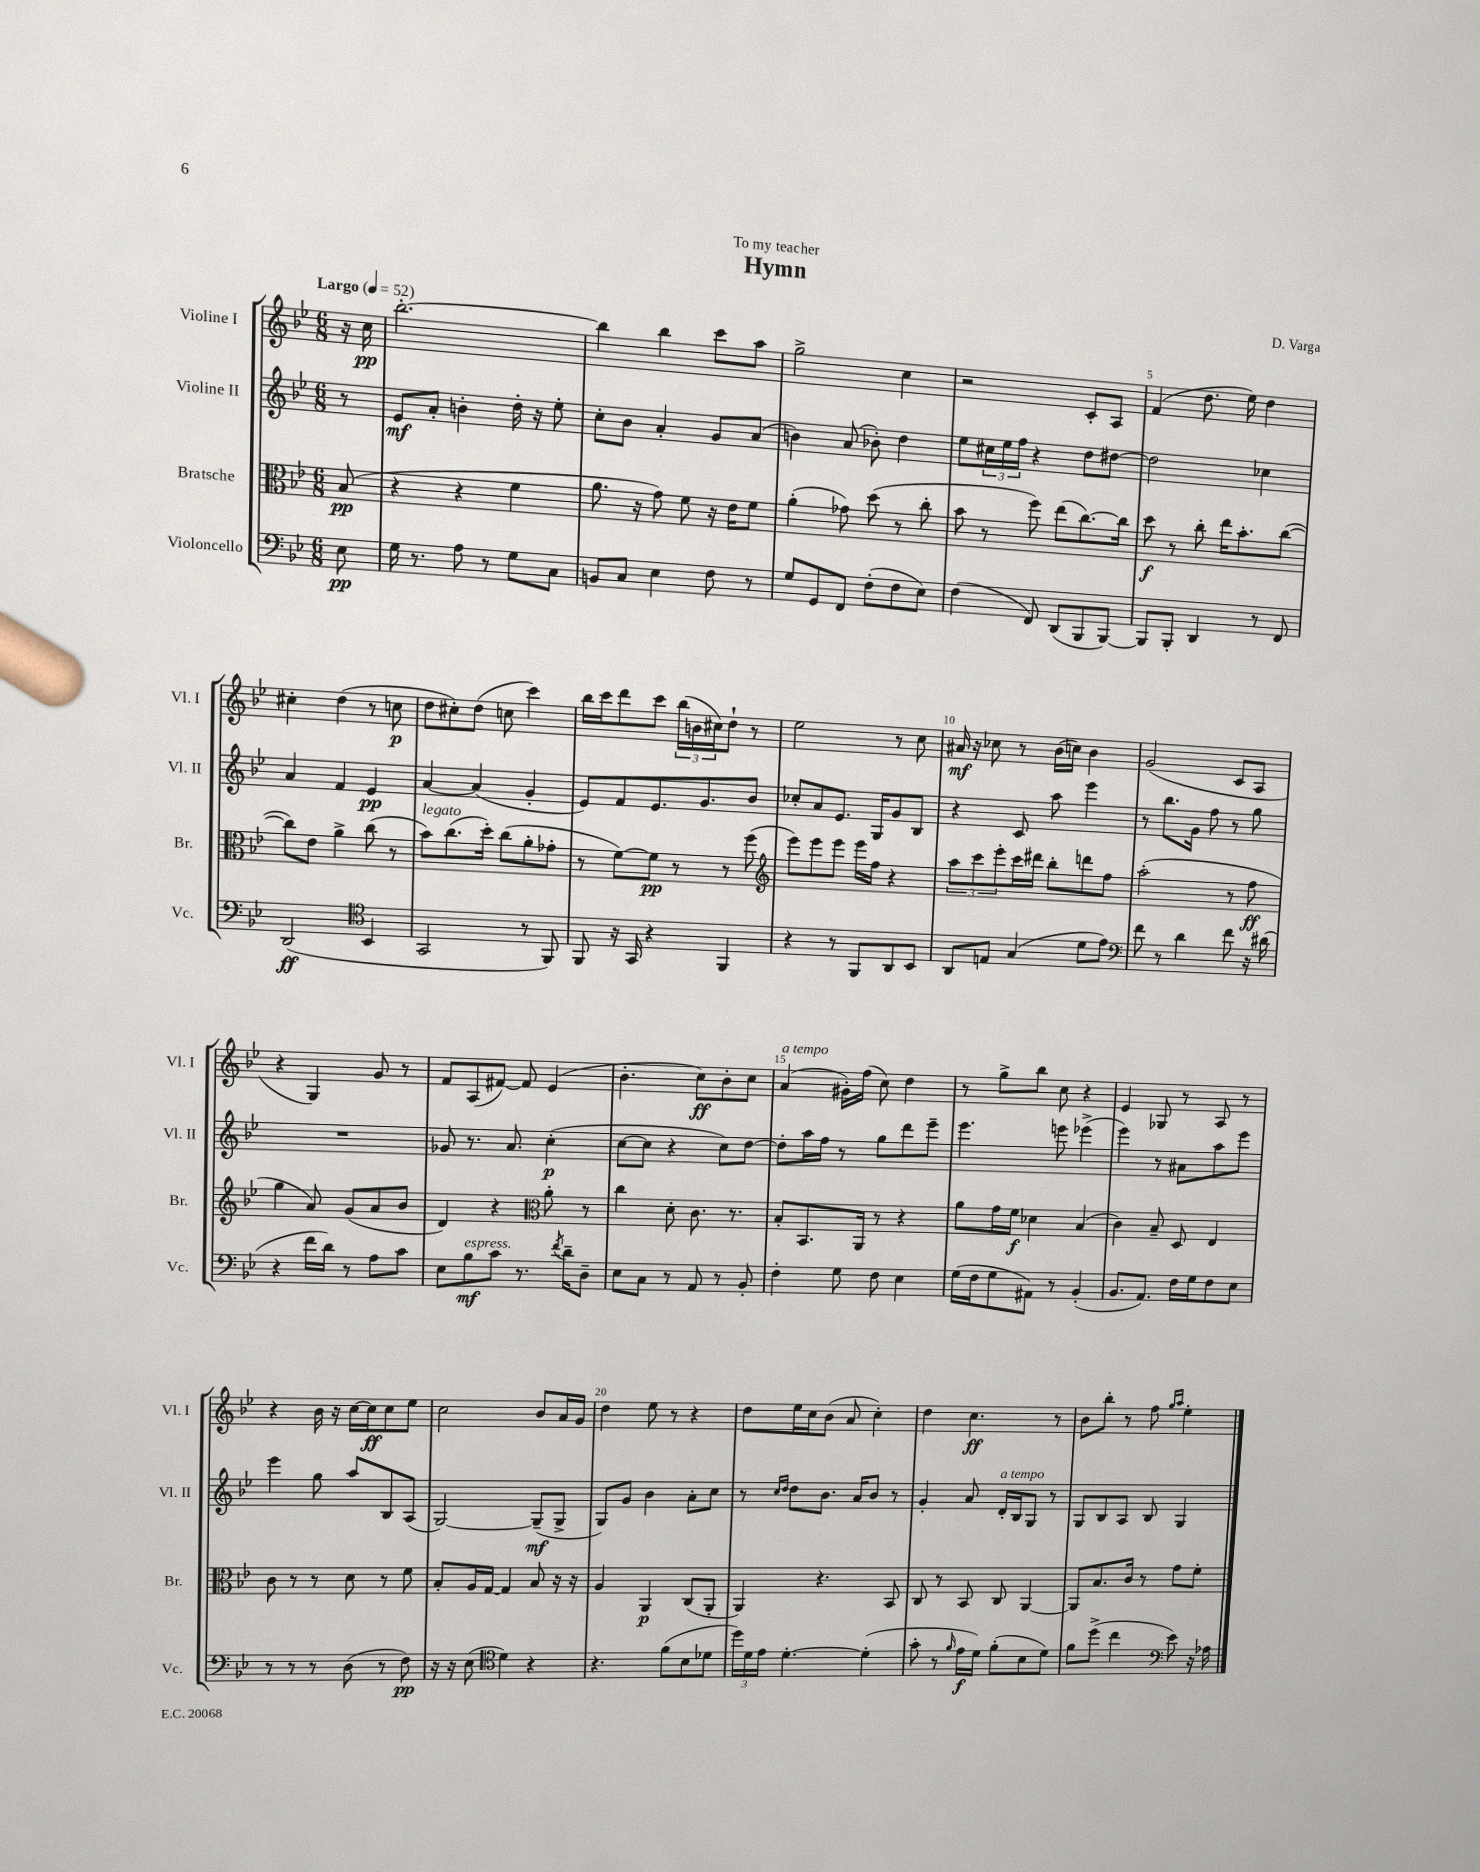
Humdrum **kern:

**kern	**dynam	**kern	**dynam	**kern	**dynam	**kern	**dynam
*part4	*part4	*part3	*part3	*part2	*part2	*part1	*part1
*staff4	*staff4	*staff3	*staff3	*staff2	*staff2	*staff1	*staff1
*I"Violoncello	*	*I"Bratsche	*	*I"Violine II	*	*I"Violine I	*
*I'Vc.	*	*I'Br.	*	*I'Vl. II	*	*I'Vl. I	*
*clefF4	*	*clefC3	*	*clefG2	*	*clefG2	*
*k[b-e-]	*	*k[b-e-]	*	*k[b-e-]	*	*k[b-e-]	*
*M6/8	*	*M6/8	*	*M6/8	*	*M6/8	*
*MM52	*	*MM52	*	*MM52	*	*MM52	*
=	=	=	=	=	=	=	=
!	!	!	!	!	!	!LO:TX:a:B:t=Largo	!
8E-\	pp	(8B-/	pp	8r	.	16r	.
.	.	.	.	.	.	16cc\	pp
=1	=1	=1	=1	=1	=1	=1	=1
16G\	.	4r	.	8e-/L	mf	[2.bb-'\	.
8.r	.	.	.	.	.	.	.
.	.	.	.	8a'/J	.	.	.
8A\	.	4r	.	4bn'\	.	.	.
8r	.	.	.	.	.	.	.
8G\L	.	4f\	.	16dd'\	.	.	.
.	.	.	.	16r	.	.	.
8C\J	.	.	.	8ee-'\	.	.	.
=2	=2	=2	=2	=2	=2	=2	=2
8BBn/L	.	8.a\	.	8cc'\L	.	4bb-\]	.
8C/J	.	.	.	8b-\J	.	.	.
.	.	16r	.	.	.	.	.
4E-\	.	8g\)	.	4a'/	.	4bb-\	.
.	.	8f\	.	.	.	.	.
8F\	.	16r	.	8g/L	.	8ccc\L	.
.	.	16e-\KL	.	.	.	.	.
8r	.	8f\J	.	(8a/J	.	8aa\J	.
=3	=3	=3	=3	=3	=3	=3	=3
8G/L	.	(4a'\	.	4bn\)	.	2gg^\	.
8GG/	.	.	.	.	.	.	.
8FF/J	.	8g-X\)	.	(8a/	.	.	.
(8F'\L	.	(8dd\	.	8b-X'\)	.	.	.
8F\	.	8r	.	4dd\	.	4cc\	.
8E-\J)	.	8cc'\	.	.	.	.	.
=4	=4	=4	=4	=4	=4	=4	=4
(4F\	.	8b-\	.	8ee-\L	.	2r	.
.	.	8r	.	24cc#X\L	.	.	.
.	.	.	.	24ee-\	.	.	.
.	.	.	.	24ff\JJ	.	.	.
8FF/)	.	8ff\)	.	4r	.	.	.
(8DD/L	.	(8ee-\L	.	.	.	.	.
8BBB-/	.	[8.cc\)	.	8dd\L	.	8c'/L	.
[8BBB-/J)	.	.	.	[8dd#X\J	.	8A/J	.
.	.	16cc\Jk]	.	.	.	.	.
=5	=5	=5	=5	=5	=5	=5	=5
8BBB-/L]	.	8dd\	f	2dd#\]	.	(4f/	.
8BBB-'/J	.	8r	.	.	.	.	.
4DD/	.	8cc'\	.	.	.	8.dd\	.
.	.	16ee-\KL	.	.	.	.	.
.	.	8.b-'\	.	.	.	16ee-\)	.
8r	.	.	.	4cc-X\	.	4dd\	.
8FF/	.	([8cc\J	.	.	.	.	.
!!LO:LB:g=z
=6	=6	=6	=6	=6	=6	=6	=6
(2DD/	ff	8cc\L])	.	4a/	.	4cc#X'\	.
.	.	8e-\J	.	.	.	.	.
.	.	4a^\	.	4f/	.	(4dd\	.
*clefC4	*	*	*	*	*	*	*
4BB-/	.	(8cc\	.	4e-/	pp	8r	.
.	.	8r	.	.	.	8ccn\	p
=7	=7	=7	=7	=7	=7	=7	=7
!	!	!LO:TX:a:i:t=legato	!	!	!	!	!
2GG/	.	8b-\L)	.	[4a/	.	8dd\L	.
.	.	(8.cc\	.	.	.	8cc#X'\)	.
.	.	.	.	(4a/]	.	(8dd\J	.
.	.	16dd'\Jk)	.	.	.	.	.
.	.	(8cc\L	.	.	.	8ccn\	.
8r	.	8a'\	.	4g'/	.	4ccc\)	.
8FF/)	.	8g-X'\J	.	.	.	.	.
=8	=8	=8	=8	=8	=8	=8	=8
8FF/	.	8r	.	8e-/L)	.	16bb-\LL	.
.	.	.	.	.	.	16ccc\J	.
16r	.	[8f\L)	.	8f/	.	8ddd\	.
16GG/	.	.	.	.	.	.	.
4r	.	8f\J]	pp	8.e-/	.	8ccc\J	.
.	.	8r	.	.	.	(24bb-\LL	.
.	.	.	.	.	.	24bn\	.
.	.	.	.	8.g/	.	.	.
.	.	.	.	.	.	24cc#X\J)	.
4FF/	.	8r	.	.	.	8dd`\J	.
.	.	(8ff\	.	8b-/J	.	8r	.
=9	=9	=9	=9	=9	=9	=9	=9
*	*	*clefG2	*	*	*	*	*
4r	.	8eee-\L)	.	8cc-X'/L	.	2ee-\	.
.	.	8eee-\	.	8a/	.	.	.
8r	.	8eee-\J	.	8.e-/J	.	.	.
8FF/L	.	16eee-\LL	.	.	.	.	.
.	.	16ff\JJ	.	16G/KL	.	.	.
8AA/	.	4r	.	8g/	.	8r	.
8BB-/J	.	.	.	8B-/J	.	8cc\	.
=10	=10	=10	=10	=10	=10	=10	=10
8AA/L	.	12aa\L	.	4r	.	16a#X/	mf
.	.	.	.	.	.	16r	.
.	.	12ccc\	.	.	.	.	.
8En/J	.	.	.	.	.	8cc-X\	.
.	.	12eee-'\	.	.	.	.	.
(4G/	.	16ccc\L	.	8c/	.	8r	.
.	.	16ddd#X\JJ	.	.	.	.	.
.	.	8bb-'\L	.	8aa\	.	(16b-\LL	.
.	.	.	.	.	.	16ccn\JJ)	.
8d\L	.	8dddn\	.	4eee-\	.	4b-\	.
8e-\J)	.	8ff\J	.	.	.	.	.
=11	=11	=11	=11	=11	=11	=11	=11
*clefF4	*	*	*	*	*	*	*
8f\	.	(2aa'\	.	8r	.	(2g/	.
8r	.	.	.	8.bb-\L	.	.	.
4d\	.	.	.	.	.	.	.
.	.	.	.	16g\Jk	.	.	.
.	.	.	.	8ff\	.	.	.
8f\	.	8r	.	8r	.	8c/L	.
16r	.	8ff\	ff	8gg\	.	8A/J	.
(16d#X\	.	.	.	.	.	.	.
!!LO:LB:g=z
=12	=12	=12	=12	=12	=12	=12	=12
4r	.	4gg\	.	2.r	.	4r	.
16f\LL	.	8a/)	.	.	.	4G/)	.
16d\JJ)	.	.	.	.	.	.	.
8r	.	(8g/L	.	.	.	.	.
8A\L	.	8a/	.	.	.	8g/	.
8c\J	.	8b-/J	.	.	.	8r	.
=13	=13	=13	=13	=13	=13	=13	=13
8E-\L	.	4d/)	.	8g-X/	.	8f/L	.
!LO:TX:a:i:t=espress.	!	!	!	!	!	!	!
8B-\	mf	.	.	8.r	.	(8A/	.
8c\J	.	4r	.	.	.	[8f#X/J)	.
.	.	.	.	8.a/	.	.	.
8.r	.	.	.	.	.	8f#/]	.
*	*	*clefC3	*	*	*	*	*
.	.	8a'\	.	(4cc'\	p	(4e-/	.
8qf/	.	.	.	.	.	.	.
16d~\KL	.	.	.	.	.	.	.
8D~\J	.	8r	.	.	.	.	.
=14	=14	=14	=14	=14	=14	=14	=14
8E-\L	.	4cc\	.	[8cc\L	.	4.b-'\	.
8C\J	.	.	.	8cc\J]	.	.	.
8r	.	8d'\	.	4r	.	.	.
8AA/	.	8.c\	.	.	.	8cc\L)	ff
8r	.	.	.	8cc\L)	.	8b-'\	.
.	.	8.r	.	.	.	.	.
8BB-'/	.	.	.	[8dd\J	.	8cc\J	.
=15	=15	=15	=15	=15	=15	=15	=15
!	!	!	!	!	!	!LO:TX:a:i:t=a tempo	!
4F'\	.	8B-'/L	.	8dd'\L]	.	(4a/	.
.	.	8.BB-/	.	16aa\L	.	.	.
.	.	.	.	16ff\JJ	.	.	.
8G\	.	.	.	8r	.	16g#X'\LL)	.
.	.	16AA/Jk	.	.	.	(16ff\JJ	.
8F\	.	8r	.	8gg\L	.	8cc\)	.
4E-\	.	4r	.	8ddd\	.	4dd\	.
.	.	.	.	8eee-~\J	.	.	.
=16	=16	=16	=16	=16	=16	=16	=16
(16G\LL	.	8a\L	.	4.eee-\	.	8r	.
16F\J	.	.	.	.	.	.	.
8G\	.	16g\L	.	.	.	8gg^\L	.
.	.	16f\JJ	f	.	.	.	.
8AA#X\J)	.	4d-X\	.	.	.	8bb-\J	.
8r	.	.	.	8eeen\	.	8cc\	.
(4BB-'/	.	(4B-/	.	(4eee-X^\	.	4r	.
=17	=17	=17	=17	=17	=17	=17	=17
8.BB-/L	.	4c\)	.	4eee-\)	.	4e-/	.
8.AA/J)	.	.	.	.	.	.	.
.	.	8B-~/	.	8r	.	8G-X/	.
16F\LL	.	8D/	.	8a#X\L	.	8r	.
16G\J	.	.	.	.	.	.	.
8F\	.	4E-/	.	8aa\	.	8A/	.
8E-\J	.	.	.	8eee-\J	.	8r	.
!!LO:LB:g=z
=18	=18	=18	=18	=18	=18	=18	=18
8r	.	8c\	.	4eee-\	.	4r	.
8r	.	8r	.	.	.	.	.
8r	.	8r	.	8gg\	.	16b-\	.
.	.	.	.	.	.	16r	.
(8D\	.	8d\	.	8aa/L	.	[16cc\LL	.
.	.	.	.	.	.	16cc\J]	ff
8r	.	8r	.	8B-/	.	8cc\	.
8F\)	pp	8f\	.	(8A/J	.	8ee-\J	.
=19	=19	=19	=19	=19	=19	=19	=19
16r	.	8B-'/L	.	[2G/)	.	2cc\	.
16r	.	.	.	.	.	.	.
(8E-\	.	16A/L	.	.	.	.	.
.	.	[16G/JJ	.	.	.	.	.
*clefC4	*	*	*	*	*	*	*
4d\)	.	4G/]	.	.	.	.	.
4r	.	8B-/	.	(8G~/L]	mf	8b-/L	.
.	.	16r	.	8G^/J	.	16a/L	.
.	.	16r	.	.	.	16g/JJ	.
=20	=20	=20	=20	=20	=20	=20	=20
4.r	.	4A/	.	8G/L)	.	4dd\	.
.	.	.	.	8g/J	.	.	.
.	.	4AA/	p	4b-\	.	8ee-\	.
(8f\L	.	.	.	.	.	8r	.
8B-\	.	(8C/L	.	8a'\L	.	4r	.
8d-X\J	.	8AA'/J	.	8cc\J	.	.	.
=21	=21	=21	=21	=21	=21	=21	=21
24dd\LL)	.	4AA/)	.	8r	.	8dd\L	.
24d\	.	.	.	.	.	.	.
24e-\JJ	.	.	.	.	.	.	.
.	.	.	.	16qqcc/LL	.	.	.
.	.	.	.	16qqdd/JJ	.	.	.
[4.d'\	.	.	.	8dd\L	.	16ee-\L	.
.	.	.	.	.	.	16cc\J	.
.	.	4.r	.	8.b-\J	.	(8b-\J	.
.	.	.	.	.	.	8a/	.
.	.	.	.	16a/KL	.	.	.
(4d'\]	.	.	.	8b-/J	.	4cc'\)	.
.	.	8BB-/	.	8r	.	.	.
=22	=22	=22	=22	=22	=22	=22	=22
8g'\	.	8C/	.	4g'/	.	4dd\	.
8r	.	8r	.	.	.	.	.
16qqf/	.	.	.	.	.	.	.
16e-\LL	f	8BB-/	.	8a/	.	4.cc\	ff
16d\JJ)	.	.	.	.	.	.	.
!	!	!	!	!LO:TX:a:i:t=a tempo	!	!	!
(8f'\L	.	8C/	.	16d'/LL	.	.	.
.	.	.	.	16B-/J	.	.	.
8B-\	.	[4AA/	.	8G/J	.	.	.
8d\J)	.	.	.	8r	.	8r	.
=23	=23	=23	=23	=23	=23	=23	=23
8f\L	.	8AA/L]	.	8G/L	.	8b-\L	.
(8dd^\J	.	8.B-/	.	8B-/	.	8bb-'\J	.
4cc\	.	.	.	8A/J	.	8r	.
.	.	16c/Jk	.	.	.	.	.
.	.	8r	.	8B-/	.	8ff\	.
*clefF4	*	*	*	*	*	*	*
.	.	.	.	.	.	16qqgg/LL	.
.	.	.	.	.	.	16qqaa/JJ	.
8e-\)	.	8g\L	.	4G/	.	4ee-'\	.
16r	.	8f'\J	.	.	.	.	.
16A-X\	.	.	.	.	.	.	.
==	==	==	==	==	==	==	==
*-	*-	*-	*-	*-	*-	*-	*-
